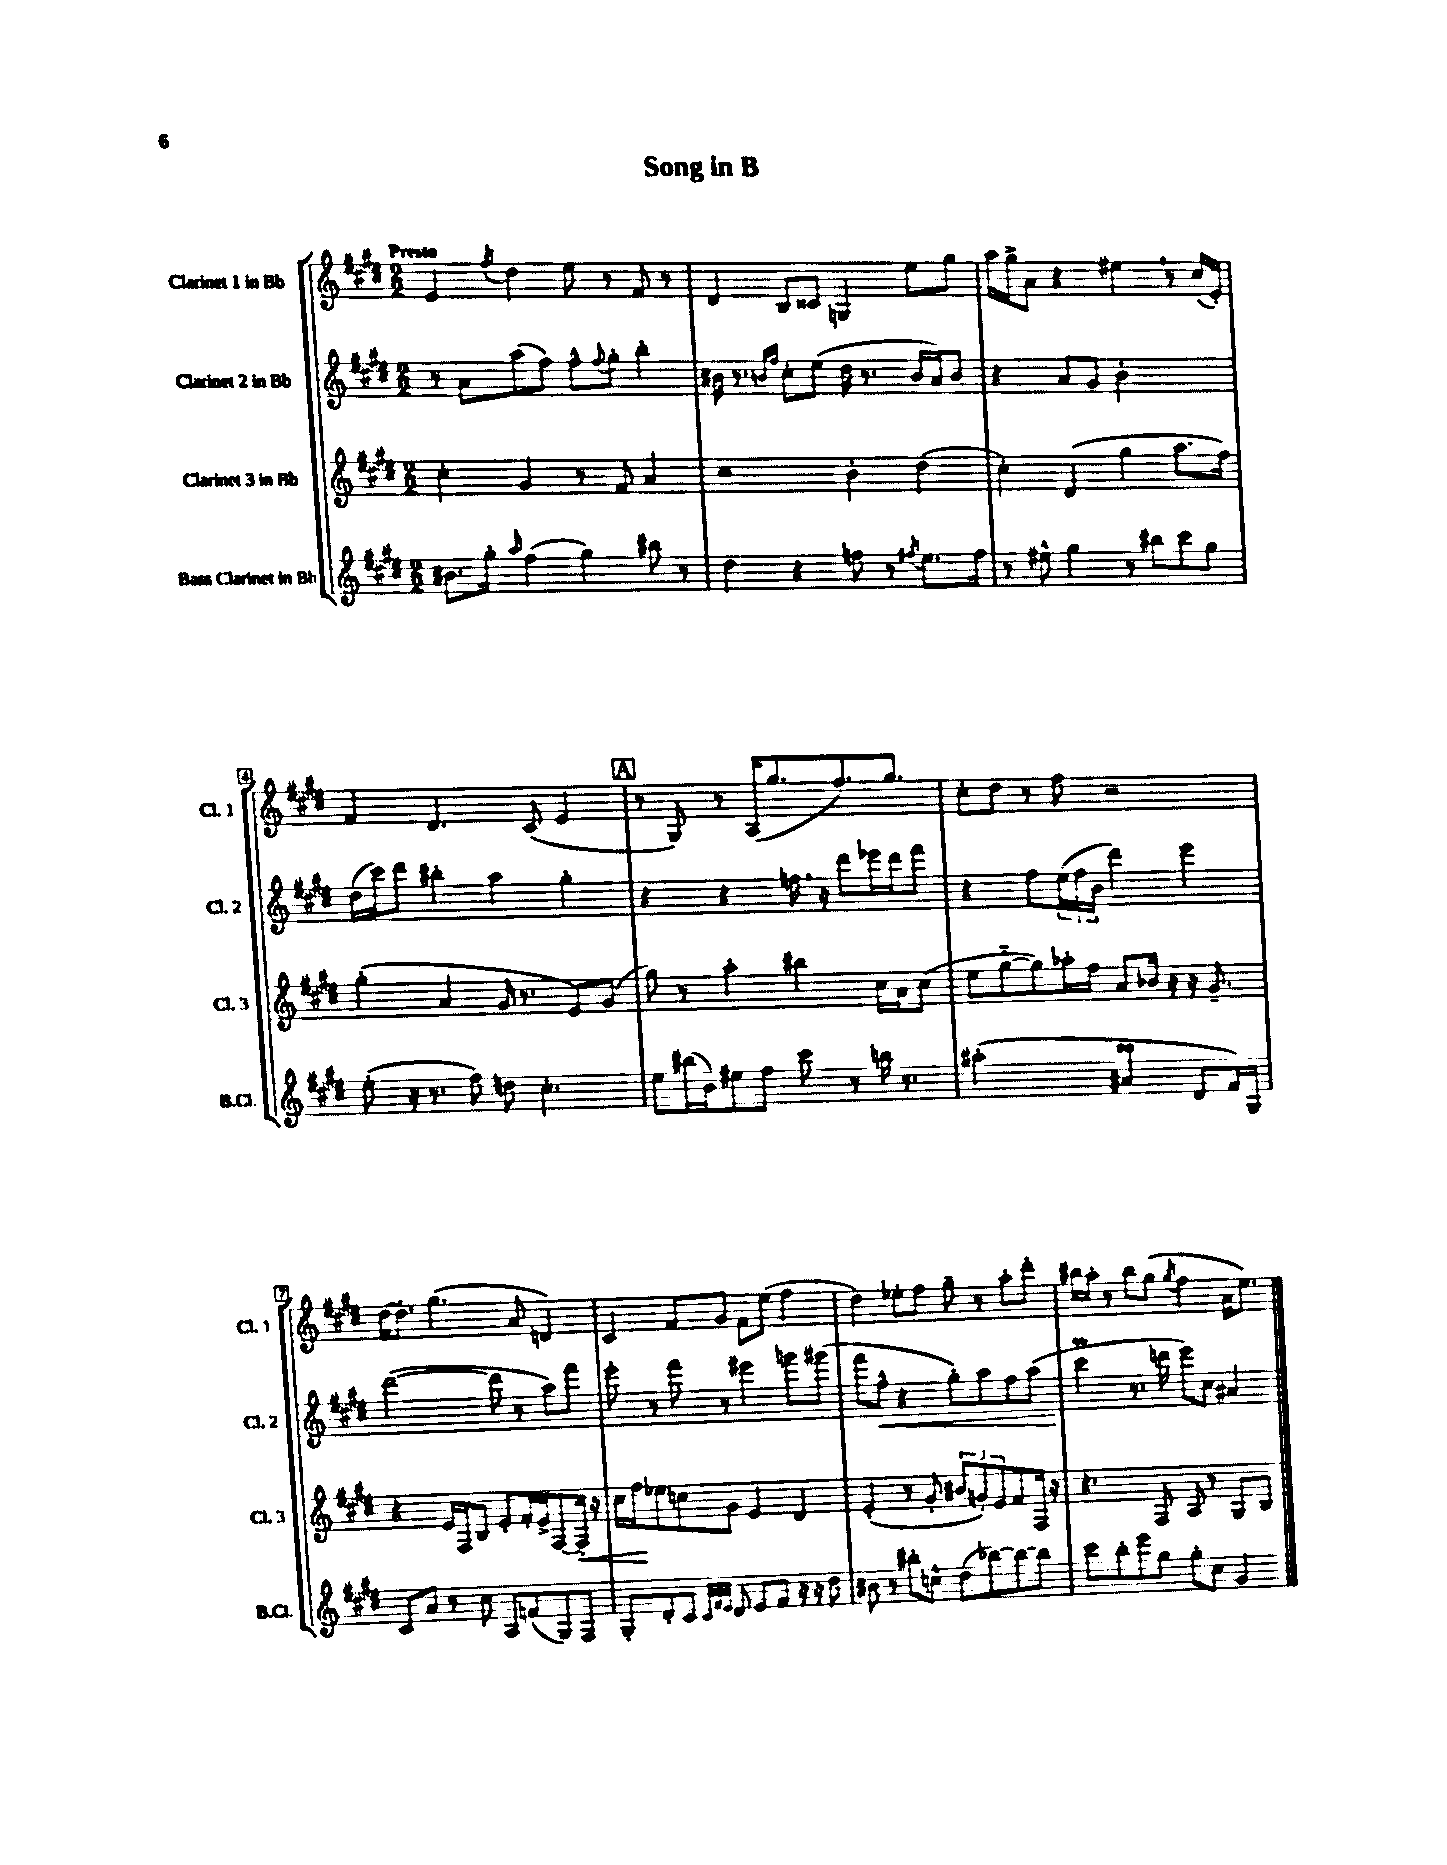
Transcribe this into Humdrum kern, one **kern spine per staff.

**kern	**kern	**dynam	**kern	**dynam	**kern
*part4	*part3	*part3	*part2	*part2	*part1
*staff4	*staff3	*staff3	*staff2	*staff2	*staff1
*I"Bass Clarinet in Bb	*I"Clarinet 3 in Bb	*	*I"Clarinet 2 in Bb	*	*I"Clarinet 1 in Bb
*I'B.Cl.	*I'Cl. 3	*	*I'Cl. 2	*	*I'Cl. 1
*clefG2	*clefG2	*	*clefG2	*	*clefG2
*k[f#c#g#d#]	*k[f#c#g#d#]	*	*k[f#c#g#d#]	*	*k[f#c#g#d#]
*M2/2	*M2/2	*	*M2/2	*	*M2/2
=1	=1	=1	=1	=1	=1
!	!	!	!	!	!LO:TX:a:B:t=Presto
8.b#X\L	4cc#'\	.	8r	.	4e/
.	.	.	8a\L	.	.
16gg#'\Jk	.	.	.	.	.
16qqaa/	.	.	.	.	8qff#/
(4ff#\	4g#/	.	(8aa\	.	4dd#\
.	.	.	8ff#\J)	.	.
4gg#\)	8r	.	8ff#^^\L	.	8ee\
.	.	.	8qqff#/	.	.
.	8f#/	.	8gg#'\J	.	8r
8bb#X\	4a/	.	4bb'\	.	8f#/
8r	.	.	.	.	8r
=2	=2	=2	=2	=2	=2
4dd#\	2r	.	16b#X\	.	4d#/
.	.	.	8.r	.	.
.	.	.	16qqbn/LL	.	.
.	.	.	16qqff#/JJ	.	.
4r	.	.	8cc#'\L	.	8B/L
.	.	.	(8ee\J	.	8c##X/J
8ffn\	4b'\	.	16dd#\	.	4Gn/
.	.	.	8.r	.	.
8r	.	.	.	.	.
8qff#X/	.	.	.	.	.
8.ee\L	(4dd#\	.	16b/LL	.	8ee\L
.	.	.	16a/J)	.	.
.	.	.	8b/J	.	8gg#\J
16ff#\Jk	.	.	.	.	.
=3	=3	=3	=3	=3	=3
8r	4cc#'\)	.	4r	.	16aa\LL
.	.	.	.	.	16gg#^\J
8ee#X^^\	.	.	.	.	8a\J
4gg#\	(4d#/	.	8a/L	.	4r
.	.	.	8g#/J	.	.
8r	4gg#\	.	2b'\	.	4ee#X,\
8bb#X\L	.	.	.	.	.
8ccc#\	8.aa\L	.	.	.	8r
8gg#\J	.	.	.	.	(16cc#/LL
.	16ff#\Jk)	.	.	.	16e'/JJ)
!!LO:LB:g=z
=4	=4	=4	=4	=4	=4
(8ee'\	(4gg#'\	.	(16dd#\LL	.	4f#/
.	.	.	16ccc#\J)	.	.
16r	.	.	8ddd#\J	.	.
8.r	.	.	.	.	.
.	4a/	.	4bb#X'\	.	4.d#/
8ff#\)	.	.	.	.	.
8ddn\	16g#/	.	4aa\	.	.
.	8.r	.	.	.	.
4.cc#'\	.	.	.	.	(8c#/
.	8e/L)	.	4gg#'\	.	4e/
.	(8g#/J	.	.	.	.
!!LO:REH:place=s1:t=A
=5	=5	=5	=5	=5	=5
8ee\L	8gg#\)	.	4r	.	8r
(16bb#X\L	8r	.	.	.	8G#/)
16b\J)	.	.	.	.	.
8ee#X\	4aa'\	.	4r	.	8r
8ff#\J	.	.	.	.	(16A/KL
.	.	.	.	.	8.gg#/
8ccc#\	4bb#X\	.	16ffn,\	.	.
.	.	.	16r	.	.
8r	.	.	8ddd#\L	.	8.ff#/)
16bbn\	16cc#\LL	.	16eee-X\L	.	.
8.r	16a\J	.	16ddd#\J	.	8.gg#/J
.	(8cc#\J	.	8fff#\J	.	.
=6	=6	=6	=6	=6	=6
(2aa#X'\	8ee\L	.	4r	.	8cc#'\L
.	[8gg#\	.	.	.	8dd#\J
.	8gg#\])	.	8ff#\L	.	8r
.	16aa-X'\L	.	(24ee\L	.	8ff#\
.	.	.	24ff#\	.	.
.	16ff#\JJ	.	.	.	.
.	.	.	24b\JJ	.	.
4a#XsSsS/	8a/L	.	4ddd#\)	.	2r
.	16b-X/Jk	.	.	.	.
.	16r	.	.	.	.
8d#/L	16r	.	4eee\	.	.
.	8.g#~/	.	.	.	.
16f#/L)	.	.	.	.	.
16G#/JJ	.	.	.	.	.
!!LO:LB:g=z
=7	=7	=7	=7	=7	=7
8c#/L	4r	.	([2ddd#\	.	[16dd#\KL
.	.	.	.	.	8.dd#'\J]
8a/J	.	.	.	.	.
8r	16e/LL	.	.	.	(4.gg#\
.	16F#/J	.	.	.	.
8cc#\	8B/J	.	.	.	.
8A/L	8e'/L	.	8ddd#\]	.	.
(8fn/	16f#'/L	.	8r	.	8a/
.	16e^/J	.	.	.	.
8G#/)	[8F#/	.	8aa\L)	.	4dn/)
!	!	!LO:HP:b	!	!	!
8F#/J	16F#'/Jk]	<	8fff#\J	.	.
.	16r	.	.	.	.
=8	=8	=8	=8	=8	=8
8G#'/L	16cc#\LL	.	8eee'\	.	4c#/
.	16ff#\J	.	.	.	.
8d#'/	8ee-X\	[	8r	.	.
8c#/J	8ccn\	.	8fff#\	.	8f#/L
32qqc#/LLL	.	.	.	.	.
32qqf#/	.	.	.	.	.
32qqe/JJJ	.	.	.	.	.
8d#/	8g#\J	.	8r	.	8g#/J
8e/L	4e/	.	4eee#X\	.	8f#\L
8f#/J	.	.	.	.	(8ee\J
16r	4d#/	.	8gggn\L	.	4ff#\
16r	.	.	.	.	.
8dd#\	.	.	(8ggg#X\J	.	.
=9	=9	=9	=9	=9	=9
8b#X\	(4e'/	.	8fff#\L	.	4dd#\)
!	!	!	!	!LO:HP:b	!
8r	.	.	8ff#^^\J	<	.
8bb#X'\L	8r	.	4r	.	8ee-X'\L
8ccn^^\J	8g#'/	.	.	.	8ff#\J
(8dd#\L	12b#X/L	.	8gg#'\L)	.	8gg#~\
.	12gn'/)	.	.	.	.
[8bb-X\)	.	.	8aa\	.	8r
.	12e/	.	.	.	.
8bb-\_	8f#/	.	8ff#\	.	8aa'\L
8bb-\J]	16F#/Jk	.	(8aa\J	.	8ddd#'\J
.	16r	.	.	.	.
=10	=10	=10	=10	=10	=10
8ccc#\L	4.r	.	4ccc#M\	.	16bb#X\LL
.	.	.	.	.	16aa'\JJ
8bb'\	.	.	.	.	8r
8eee\	.	.	8.r	[	8bb#\L
8gg#\J	8F#/	.	.	.	(8gg#\J
.	.	.	16dddn\	.	.
.	.	.	.	.	8qgg#/
8gg#'\L	8A/	.	8eee\L)	.	4ff#\
8cc#\J	8r	.	8cc#\J	.	.
4g#/	8G#/L	.	4a#X/	.	16a\KL
.	.	.	.	.	8.ee\J)
.	8B/J	.	.	.	.
==	==	==	==	==	==
*-	*-	*-	*-	*-	*-
